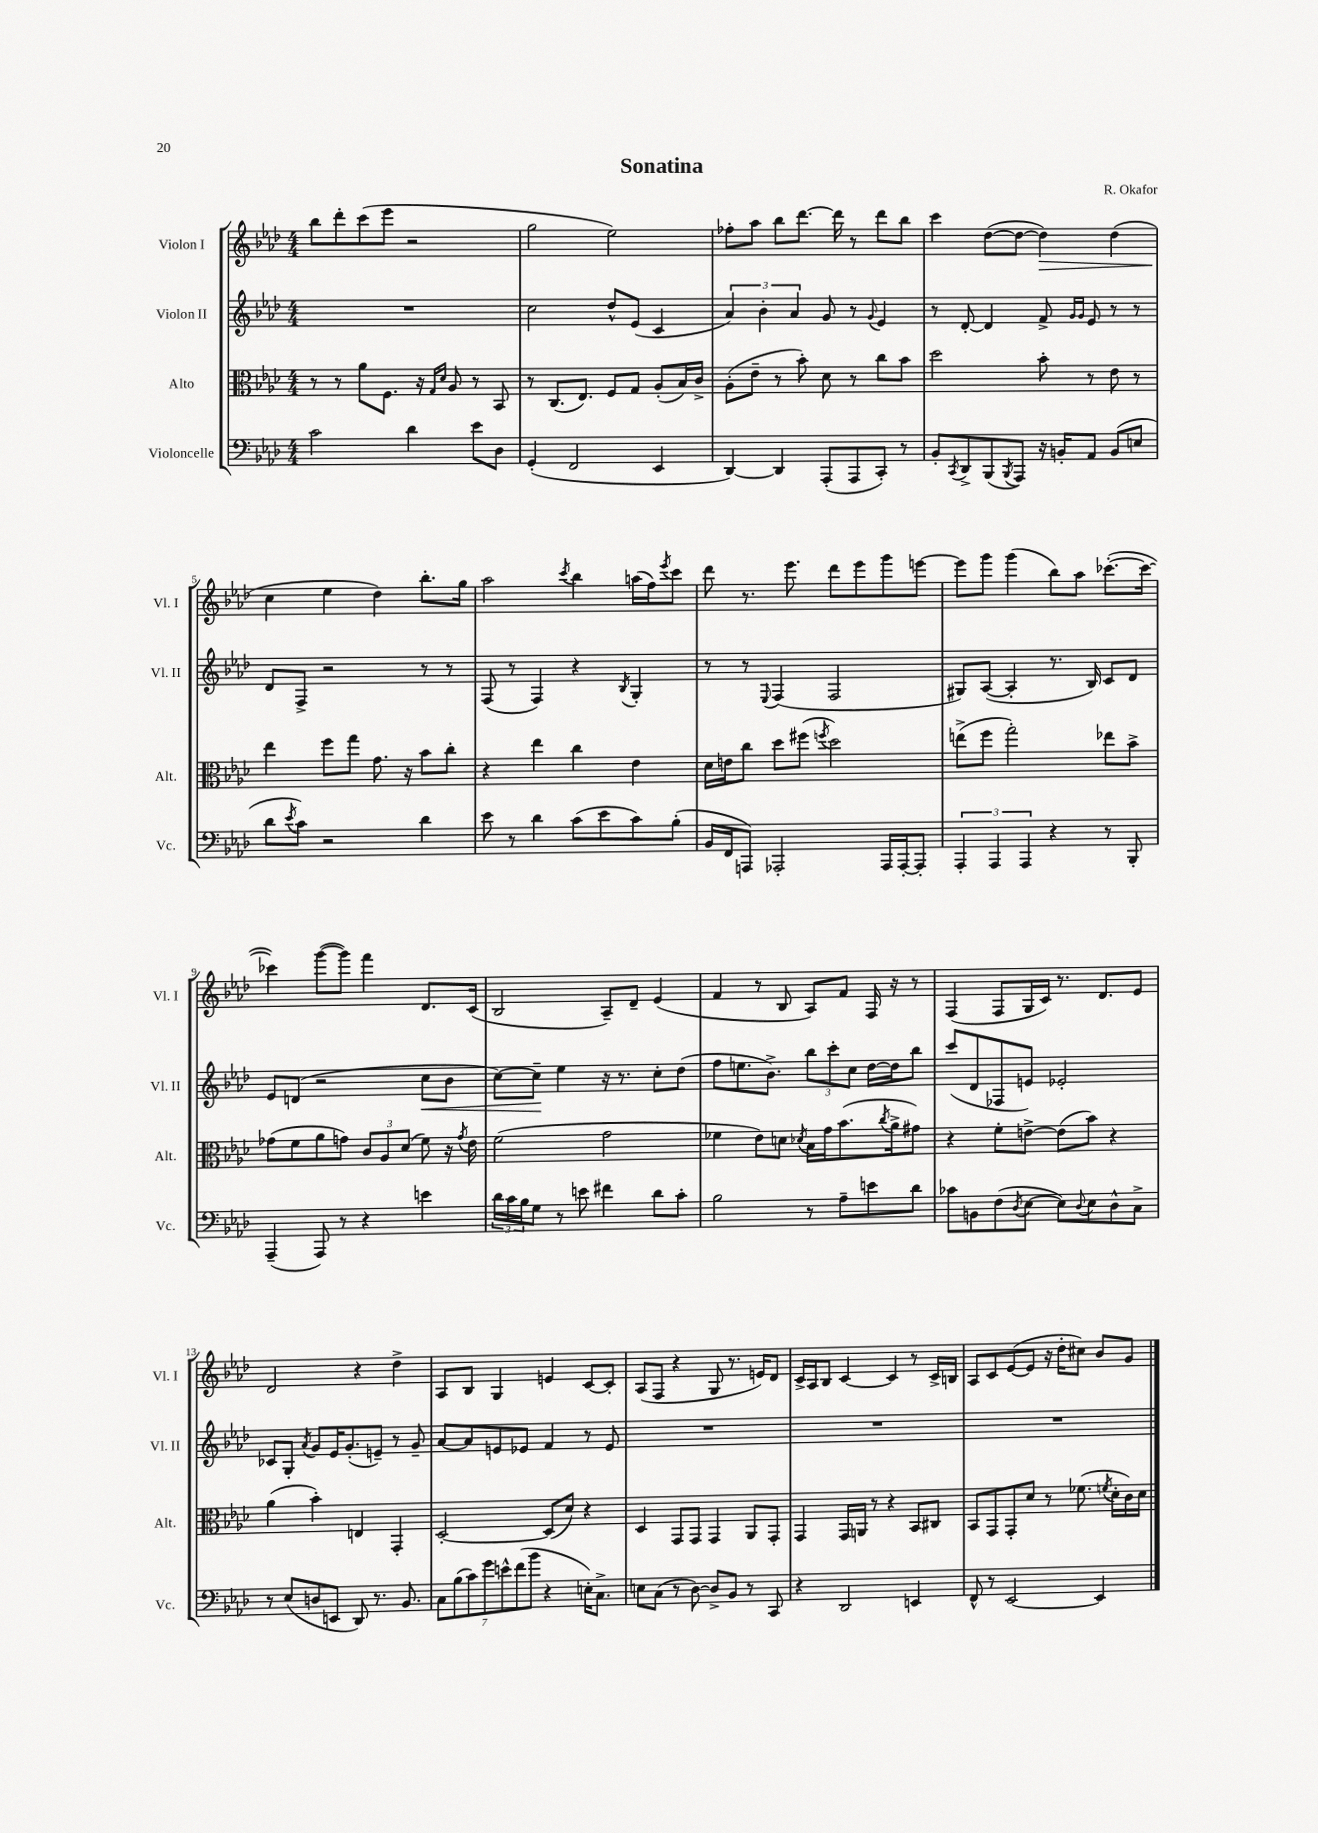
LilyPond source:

\header { title = "Sonatina" composer = "R. Okafor" }
<<
\new StaffGroup <<
\new Staff = "s0" \with { instrumentName = "Violon I" shortInstrumentName = "Vl. I" } {
    \clef treble \key aes \major \numericTimeSignature \time 4/4
    bes''8 des'''8-. c'''8( ees'''8 r2 |
    g''2 ees''2) |
    fes''8-. aes''8 bes''8 des'''8.~ des'''16 r8 des'''8 bes''8 |
    c'''4 des''8~( des''8~ des''4\>) des''4( |
    c''4\! ees''4 des''4) bes''8.-. g''16 |
    aes''2 \acciaccatura { c'''8 } bes''4 a''16( f''16) \acciaccatura { ees'''8 } c'''8 |
    des'''8 r8. ees'''8. des'''8 ees'''8 g'''8 e'''8~ |
    e'''8 g'''8 g'''4( bes''8) aes''8 ces'''8.~-.( ces'''16~ |
    ces'''4) g'''8~( g'''8) f'''4 des'8. c'16( |
    bes2 aes8--) des'8-- ees'4( |
    f'4 r8 bes8 aes8) f'8 f16 r16 r8 |
    f4( f8 g16 c'16) r8. des'8. ees'8 |
    des'2 r4 des''4-> |
    aes8 bes8 g4 e'4 c'8~ c'8-. |
    aes8( f8 r4 g8 r8. e'16) des'8 |
    c'16-> aes16 bes8 c'4~ c'4 r8 c'16-> b16 |
    aes8 c'8 ees'8~( ees'8 r16 des''16-. cis''8) bes'8 g'8 \bar "|." |
}
\new Staff = "s1" \with { instrumentName = "Violon II" shortInstrumentName = "Vl. II" } {
    \clef treble \key aes \major \numericTimeSignature \time 4/4
    R1 |
    c''2 des''8-^ ees'8( c'4 |
    \tuplet 3/2 { aes'4) bes'4-. aes'4 } g'8 r8 \appoggiatura { g'8 } ees'4 |
    r8 des'8~-. des'4 f'8-> \grace { g'16 g'16 } ees'8 r8 r8 |
    des'8 f8-> r2 r8 r8 |
    f8( r8 f4) r4 \acciaccatura { bes8 } g4-. |
    r8 r8 \appoggiatura { ees8 } f4( f2 |
    gis8) aes8~( aes4-. r8. bes16) c'8 des'8 |
    ees'8 d'8( r2 c''8\< bes'8 |
    c''8~) c''8--\! ees''4 r16 r8. c''8-. des''8( |
    f''8 e''8. bes'8.->) \tuplet 3/2 { bes''8 c'''8-. c''8 } des''16~ des''16 bes''8 |
    c'''8( des'8 fes8 e'8) ees'2-. |
    ces'8 g8-. \acciaccatura { aes'8 } g'8 ees'16 g'8.-.( e'8--) r8 g'8-- |
    aes'8~ aes'8 e'8 ees'8 f'4 r8 ees'8 |
    R1 |
    R1 |
    R1 \bar "|." |
}
\new Staff = "s2" \with { instrumentName = "Alto" shortInstrumentName = "Alt." } {
    \clef alto \key aes \major \numericTimeSignature \time 4/4
    r8 r8 aes'8 f8. r16 \grace { g16 des'16 } aes8 r8 bes,8 |
    r8 c8.( ees8.) f8 g8 aes8-.( bes16) c'16-> |
    aes8-.( ees'8-- r8 bes'8-.) des'8 r8 c''8 bes'8 |
    des''2 bes'8-. r8 ees'8 r8 |
    ees''4 f''8 g''8 g'8. r16 bes'8 c''8-. |
    r4 ees''4 c''4 ees'4 |
    des'16 e'16 c''8 des''8 fis''8( \acciaccatura { f''8 } des''2) |
    e''8->( f''8 g''2-.) ees''8 bes'8-> |
    ges'8( f'8 aes'8 g'8) \tuplet 3/2 { c'8 aes8 des'8( } f'8) r16 \acciaccatura { g'8 } ees'16 |
    f'2( g'2 |
    fes'4 ees'8) d'8 \acciaccatura { des'8 } bes16 g'16 bes'8.( \acciaccatura { c''8 } aes'16-> gis'8) |
    r4 f'8-. e'8~-> e'8( bes'8) r4 |
    aes'4( bes'4-.) e4 g,4-. |
    des2~-. des8( des'8) r4 |
    des4 g,8 g,8 g,4 aes,8 g,8-. |
    g,4 g,16 a,16 r8 r4 bes,8 cis8 |
    bes,8 g,8 g,8-. des'8 r8 fes'8.( \acciaccatura { f'8 } des'16-. c'16) des'16 \bar "|." |
}
\new Staff = "s3" \with { instrumentName = "Violoncelle" shortInstrumentName = "Vc." } {
    \clef bass \key aes \major \numericTimeSignature \time 4/4
    c'2 des'4 ees'8 des8 |
    g,4-.( f,2 ees,4 |
    des,4~) des,4 aes,,8-.( aes,,8 c,8-.) r8 |
    bes,8-. \acciaccatura { c,8 } des,8-> bes,,8( \acciaccatura { bes,,8 } aes,,8) r16 b,16-. aes,8 b,8( e8 |
    des'8 \acciaccatura { ees'8 } c'8) r2 des'4 |
    ees'8 r8 des'4 c'8( ees'8 c'8) bes8-.( |
    bes,16 f,16 a,,8) aes,,2-. aes,,16 aes,,16~-. aes,,8-. |
    \tuplet 3/2 { aes,,4-. aes,,4 aes,,4 } r4 r8 bes,,8-. |
    aes,,4--( aes,,8) r8 r4 e'4 |
    \tuplet 3/2 { des'16 c'16 bes16 } g8 r8 e'8 fis'4 des'8 c'8-. |
    bes2 r8 aes8-- e'8 des'8 |
    ces'8 b,8 f8( \acciaccatura { des8 } ees8~ ees8) \appoggiatura { des8 } ees8 des8-^ c8-> |
    r8 ees8( d8 e,8 des,8) r8. bes,8. |
    \tuplet 7/4 { c8 bes8( c'8) g'8 e'8-^ f'8( bes'8 } r4 e16-.) c8.-> |
    e8 c8( r8 des8~) des8-> bes,8 r8 c,8 |
    r4 des,2 e,4 |
    f,8-^ r8 ees,2~ ees,4 \bar "|." |
}
>>
>>
